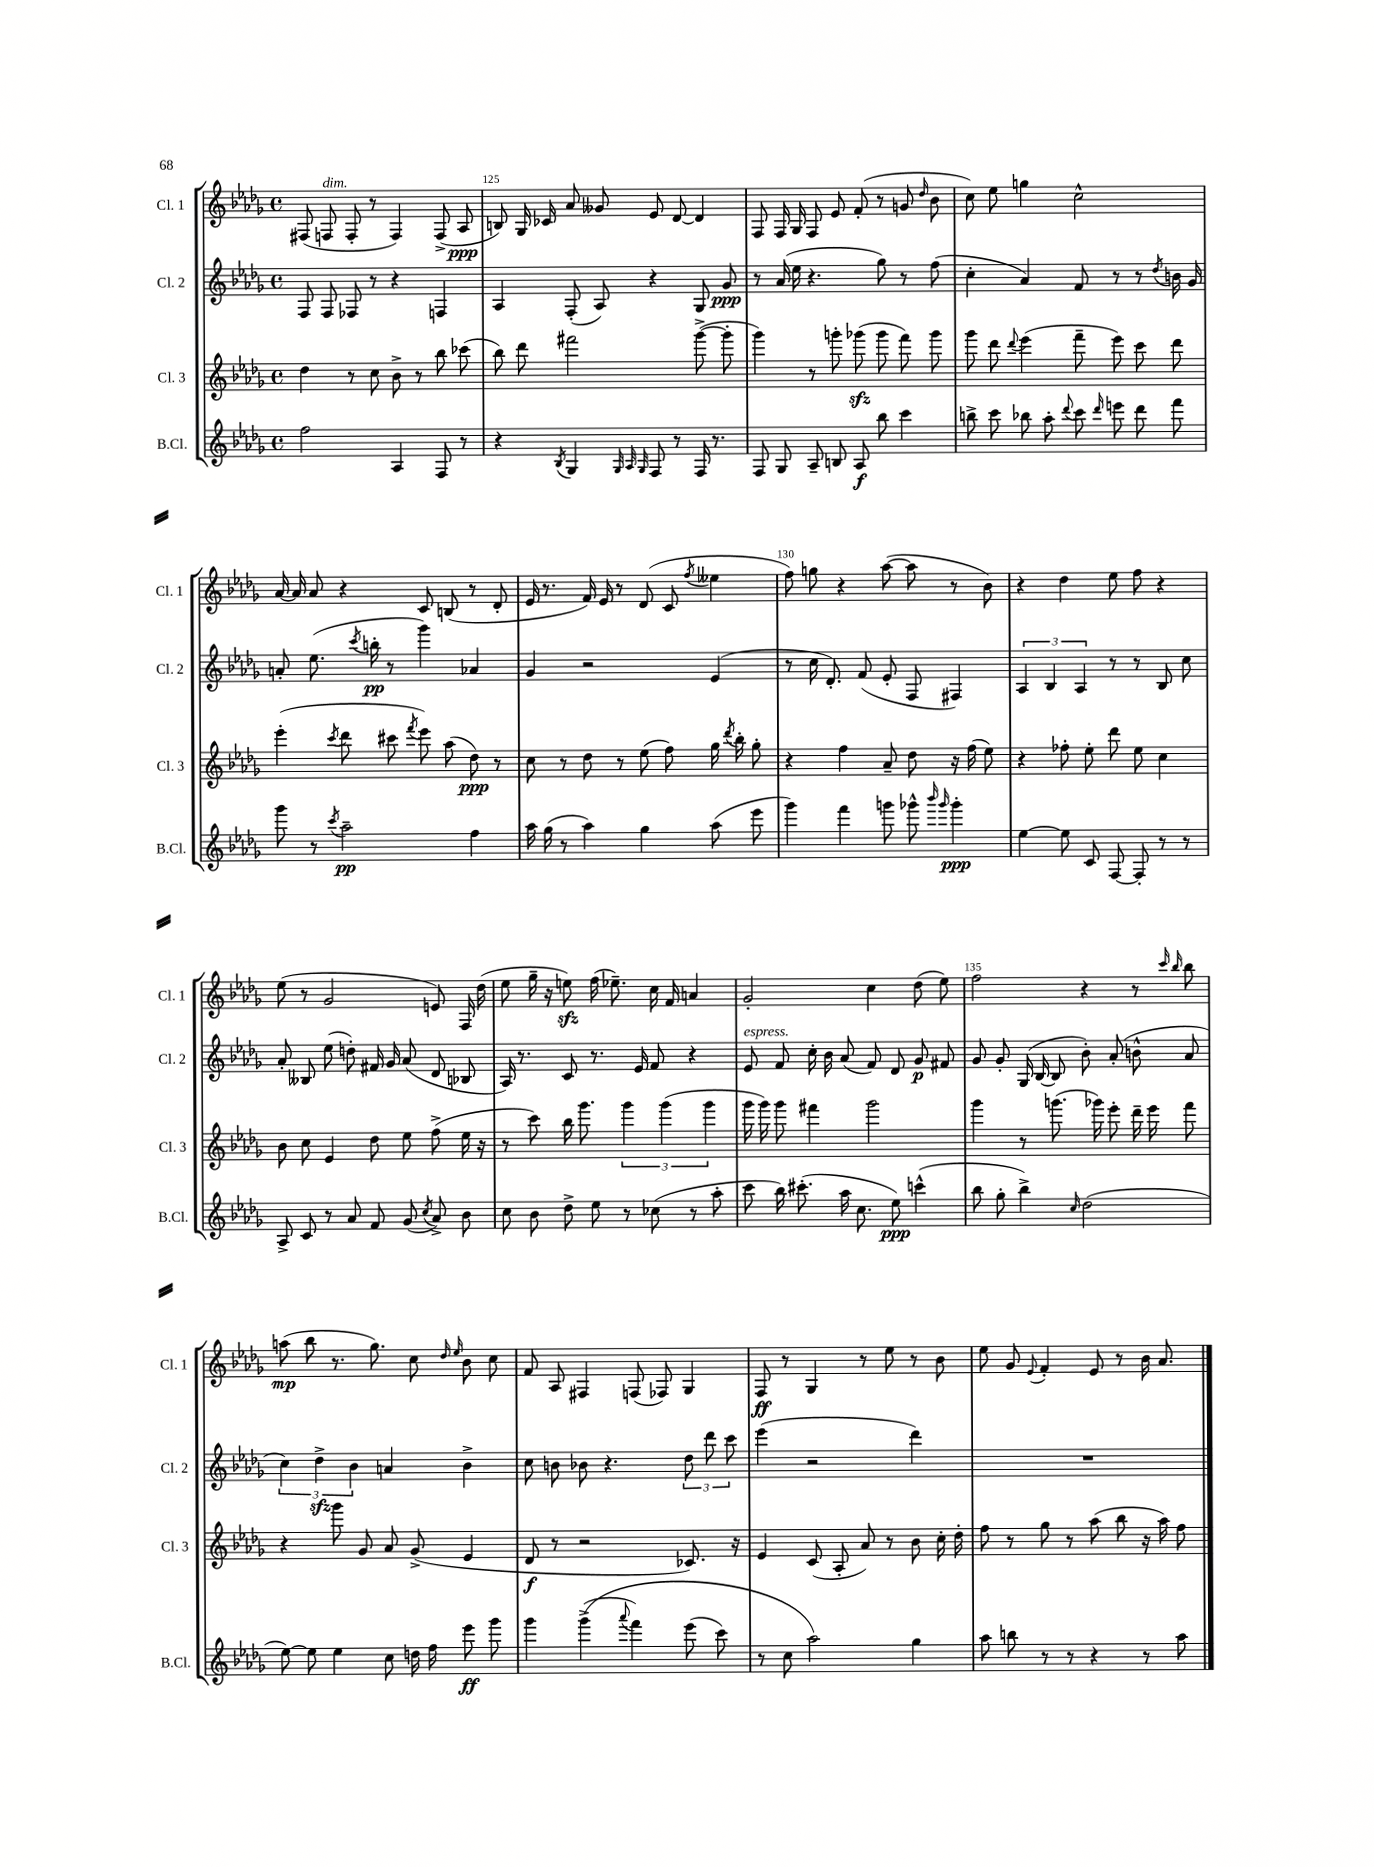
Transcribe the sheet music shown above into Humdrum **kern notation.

**kern	**kern	**kern	**kern
*staff4	*staff3	*staff2	*staff1
*clefG2	*clefG2	*clefG2	*clefG2
*k[b-e-a-d-g-]	*k[b-e-a-d-g-]	*k[b-e-a-d-g-]	*k[b-e-a-d-g-]
*M4/4	*M4/4	*M4/4	*M4/4
*met(c)	*met(c)	*met(c)	*met(c)
2ff	4dd-	8F	(8F#
.	.	8F	8F
.	8r	8F-	8F'
.	8cc	8r	8r
4A-	8b-^	4r	4F)
.	8r	.	.
8F	8bb-	4F	(8F^
8r	(8ccc-	.	8A-
=	=	=	=
4r	8bb-)	4A-	8B)
.	8ddd-	.	16G-
.	.	.	16c-
8qB-	.	.	.
4G-	2fff#	(8F'	8a-
.	.	8A-)	8g--
32qqG-	.	.	.
32qqA-	.	.	.
32qqG-	.	.	.
8F	.	4r	8e-
8r	.	.	[8d-
16F	([8ggg-^	8G-	4d-]
8.r	.	.	.
.	8ggg-']	8g-	.
=	=	=	=
8F	4ggg-)	8r	8F
8G-	.	(16a-	16F
.	.	16ee-	16G-
8A-~	8r	4.r	8F
8B	8ggg'	.	8e-
8A-	(8ggg-	.	(8f'
8bb-	8ggg-	8gg-)	8r
4ccc	8fff)	8r	8g
.	.	.	16qqdd-
.	8ggg-	(8ff	8b-
=	=	=	=
8bb^	8ggg-	4cc'	8cc)
8ccc	8ddd-	.	8ee-
.	8qqddd-	.	.
8bb-	(4eee-	4a-)	4gg
8aa-'	.	.	.
8qqddd-	.	.	.
8ccc	8fff~	8f	2cc^^
16qqddd-	.	.	.
8eee	8eee-)	8r	.
8ddd-	8ccc	8r	.
.	.	8qdd-	.
8fff	8ddd-	16b	.
.	.	16g-	.
=	=	=	=
8ggg-	(4eee-'	8a'	[16a-
.	.	.	16a-]
8r	.	(8.ee-	8a-
8qccc	8qccc	.	.
2aa-~	8ddd-	.	4r
.	.	8qccc	.
.	.	16bb'	.
.	8ccc#	8r	.
.	8qfff	.	.
.	8eee-)	4ggg-)	8c
.	(8aa-	.	(8B
4ff	8dd-)	4a-	8r
.	8r	.	8d-'
=	=	=	=
16aa-	8cc	4g-	16e-
(16gg-	.	.	8.r
8r	8r	.	.
4aa-)	8dd-	2r	16f)
.	.	.	16e-
.	8r	.	8r
4gg-	(8ee-	.	(8d-
.	8ff)	.	8c
.	.	.	8qff
(8aa-	16gg-	(4e-	4ee--
.	8qddd-	.	.
.	16bb-'	.	.
8eee-	8gg-'	.	.
=	=	=	=
4ggg-)	4r	8r	8ff)
.	.	16cc	8gg
.	.	8.d-')	.
4fff	4ff	.	4r
.	.	(8f	.
8ggg	8a-~	8e-'	([8aa-
8ggg-^^	8dd-	8F	8aa-]
16qqbbb-	.	.	.
16qqggg-	.	.	.
4ggg-'	16r	4F#)	8r
.	(16ff	.	.
.	8ee-)	.	8b-)
=	=	=	=
[4ee-	4r	6A-	4r
.	.	6B-	.
8ee-]	8ff-'	.	4dd-
.	.	6A-	.
8c	8ee-'	.	.
[8F	8ddd-	8r	8ee-
8F']	8ee-	8r	8ff
8r	4cc	8B-	4r
8r	.	8cc	.
=	=	=	=
8A-^	8b-	8a-'	(8ee-
8c	8cc	8B--	8r
8r	4e-	(8ee-	2g-
8a-	.	8dd')	.
8f	8dd-	16f#	.
.	.	16g-	.
(8g-	8ee-	(8a-	.
8qcc	.	.	.
8a-^)	(8ff^	8d-	8e)
8b-	16ee-	8B-	16F
.	16r	.	(16dd-
=	=	=	=
8cc	8r	16A-)	8ee-
.	.	8.r	.
8b-	8ccc)	.	16gg-~
.	.	.	16r
8dd-^	16bb-	8c	8ee)
.	8.ggg-	.	.
8ee-	.	8.r	(16ff
.	.	.	8.ee-~)
8r	6ggg-	.	.
.	.	16e-	.
(8cc-	.	8f	16cc
.	(6ggg-	.	.
.	.	.	16f
8r	.	4r	4a
.	6ggg-	.	.
8aa-'	.	.	.
=	=	=	=
8ccc	16ggg-	8e-	2g-'
.	16ggg-)	.	.
16bb-)	8ggg-	8f	.
(8.ccc#'	.	.	.
.	4fff#	16cc'	.
.	.	16b-	.
16aa-	.	(8a-	.
8.cc	.	.	.
.	2ggg-	8f)	4cc
8ee-)	.	8d-	.
(4ccc^^	.	8g-	(8dd-
.	.	8f#	8ee-)
=	=	=	=
8bb-	4ggg-	8g-	2ff
8gg-'	.	8g-'	.
4bb-^)	8r	(16G-	.
.	.	[16B-	.
.	(8.ggg	8B-]	.
16qqcc	.	.	.
(2dd-	.	8b-')	4r
.	16ggg-)	.	.
.	8eee-'	(8a-'	.
.	16ddd-~	8b^^	8r
.	16eee-	.	.
.	.	.	16qqccc
.	.	.	16qqbb-
.	8fff	8a-	8bb-
=	=	=	=
[8ee-)	4r	6cc)	(8aa
8ee-]	.	.	8bb-
.	.	6dd-^	.
4ee-	8ggg-	.	8.r
.	.	6b-	.
.	8g-	.	.
.	.	.	8.gg-)
8cc	8a-	4a	.
16dd	(8g-^	.	8cc
16ff	.	.	.
.	.	.	16qqdd-
.	.	.	16qqee-
8eee-	4e-	4b-^	8b-
8ggg-	.	.	8cc
=	=	=	=
4ggg-	8d-	8cc	8f
.	8r	8b	8A-
&((4ggg-^	2r	8b-	4F#
.	.	4.r	.
8qqaaa-	.	.	.
4fff)	.	.	(8F
.	.	.	8F-)
(8eee-	8.c-)	12dd-	4G-
.	.	12ddd-	.
8ccc)	.	.	.
.	.	12ccc	.
.	16r	.	.
=	=	=	=
8r	4e-	(4eee-	8F
8cc	.	.	8r
2aa-&)	(8c	2r	4G-
.	8A-'	.	.
.	8a-)	.	8r
.	8r	.	8ee-
4gg-	8b-	4ddd-)	8r
.	16cc'	.	8b-
.	16dd-'	.	.
=	=	=	=
8aa-	8ff	1r	8ee-
8bb	8r	.	8g-
.	.	.	8qqe-
8r	8gg-	.	4f'
8r	8r	.	.
4r	(8aa-	.	8e-
.	8bb-	.	8r
8r	16r	.	16b-
.	16aa-)	.	8.a-
8aa-	8ff	.	.
==	==	==	==
*-	*-	*-	*-
